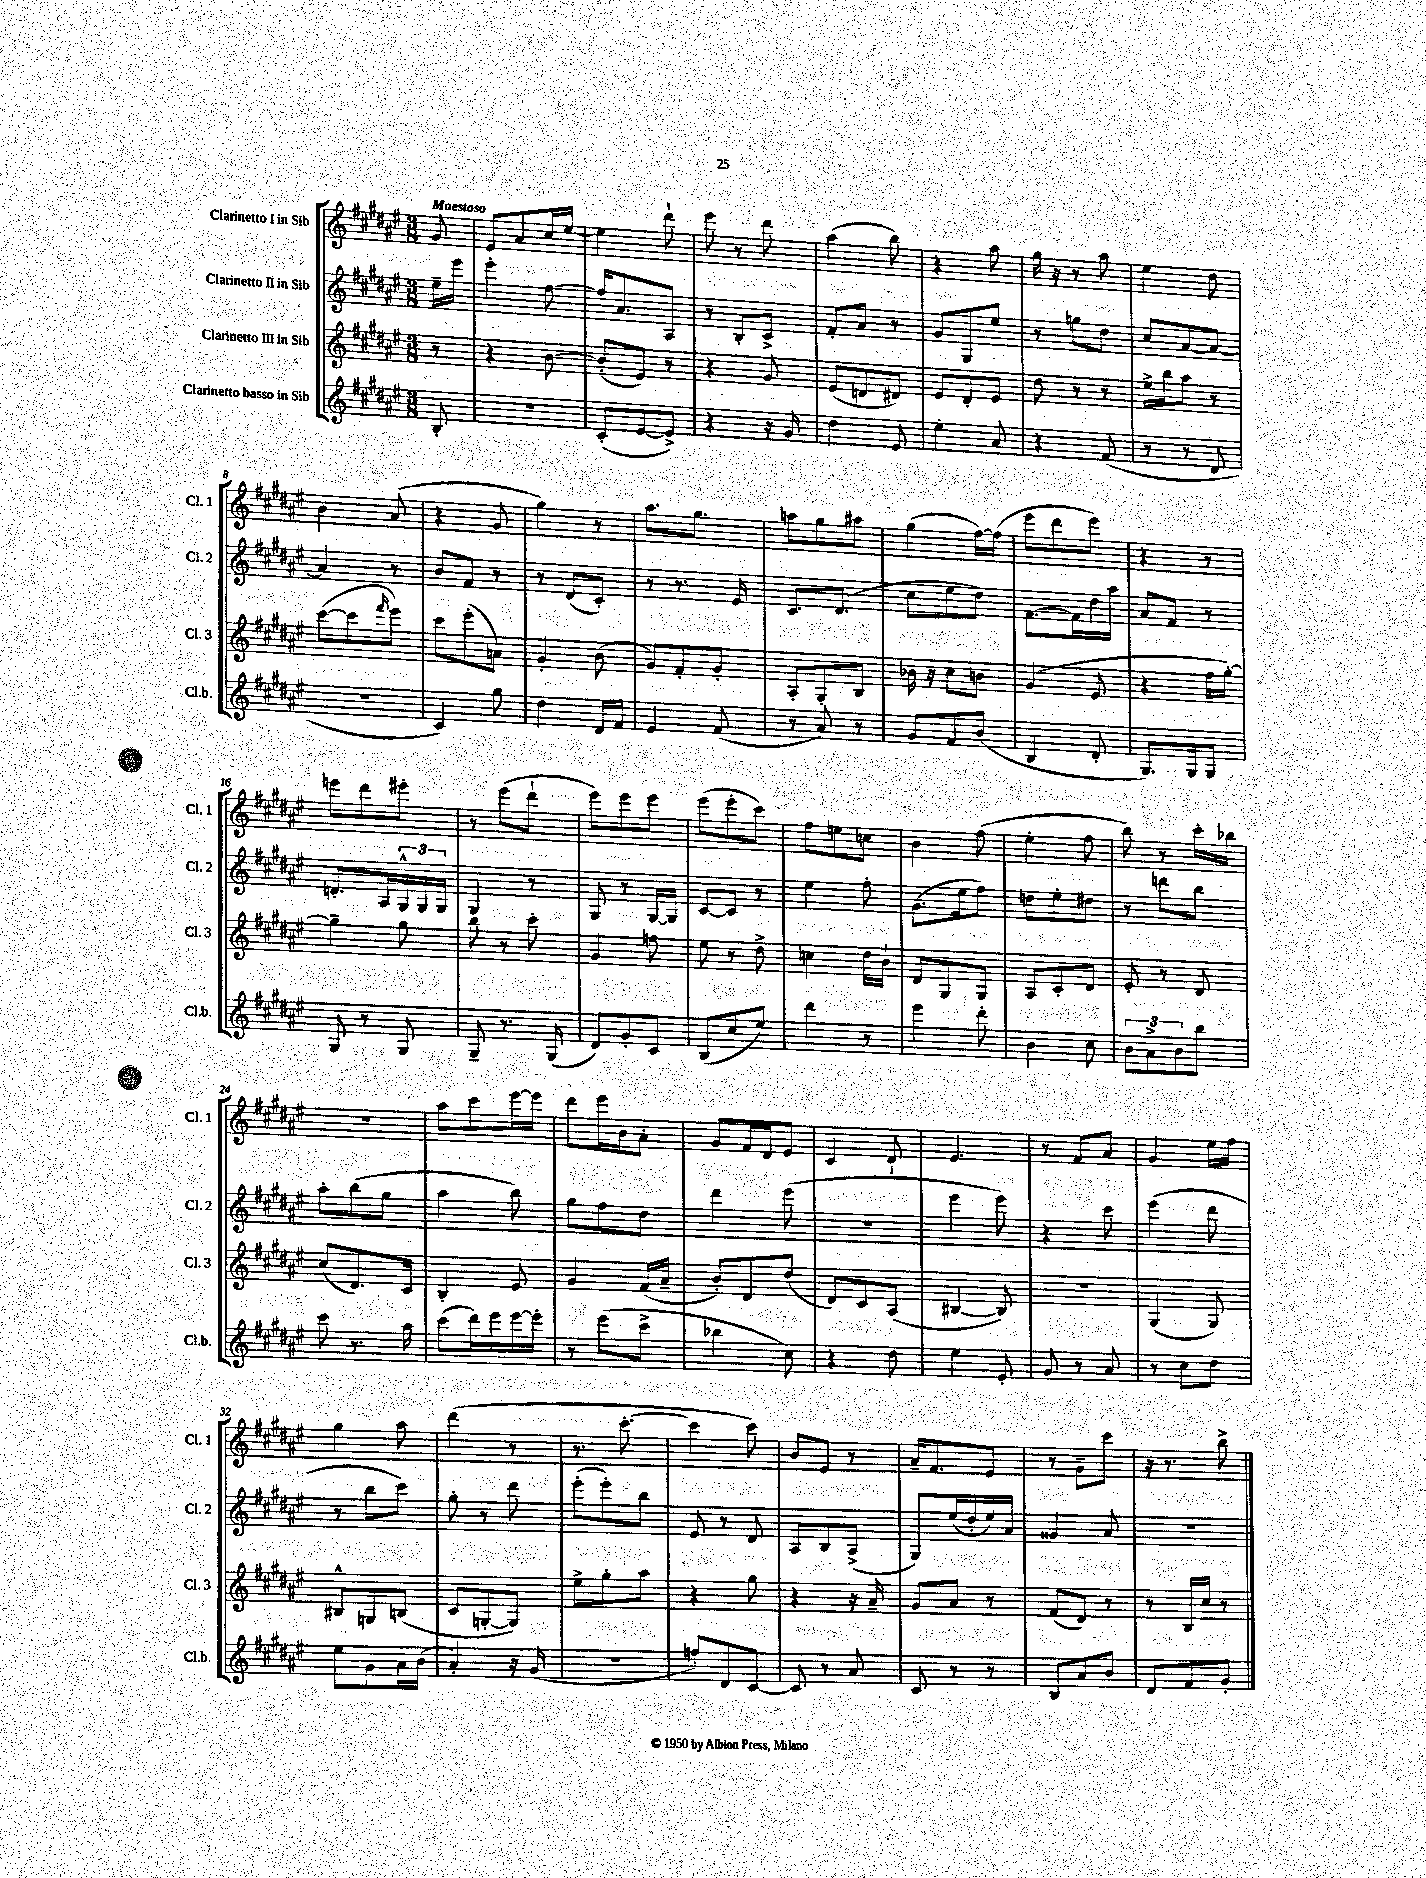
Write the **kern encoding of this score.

**kern	**kern	**kern	**kern
*staff4	*staff3	*staff2	*staff1
*clefG2	*clefG2	*clefG2	*clefG2
*k[f#c#g#d#a#e#]	*k[f#c#g#d#a#e#]	*k[f#c#g#d#a#e#]	*k[f#c#g#d#a#e#]
*M3/8	*M3/8	*M3/8	*M3/8
8B'	8r	16ee#~	8g#
.	.	16eee#	.
=	=	=	=
4.r	4r	4eee#'	8e#
.	.	.	8a#
.	[8b	[8ff#	16cc#
.	.	.	[16ee#
=	=	=	=
(8c#'	(8b']	16ff#]	4ee#]
.	.	8.a#	.
[8e#	8e#)	.	.
8e#^])	8r	8A#	8ddd#`
=	=	=	=
4r	4r	8r	8eee#
.	.	8B'	8r
16r	8g#	8c#^	8ddd#
16g#	.	.	.
=	=	=	=
4dd#	(8e#	8f#'	(4aa#
.	8d	8a#	.
8e#	8d#)	8r	8bb)
=	=	=	=
4ee#'	8e#	8g#	4r
.	8d#'	8G#	.
8a#	8e#	8ee#	8aa#
=	=	=	=
4r	8dd#	8r	16gg#
.	.	.	16r
.	8r	8gg	8r
(8f#	8r	8dd#	8aa#
=	=	=	=
8r	16ee#^	8cc#	4ee#
.	16bb	.	.
8r	8aa#	[8a#	.
8d#	8r	8a#_	8dd#
=	=	=	=
4.r	([8ccc#	4a#]	4b
.	8ccc#]	.	.
.	16qqfff#	.	.
.	8eee#)	8r	(8a#
=	=	=	=
4c#)	8ccc#	8b	4r
.	(8eee#'	8f#	.
8gg#	8a)	8r	8g#
=	=	=	=
4dd#	4g#'	8r	4gg#)
.	.	(8d#	.
16d#	(8b	8c#')	8r
16f#	.	.	.
=	=	=	=
4e#	8g#)	8r	8.aa#
.	8f#'	8.r	.
.	.	.	8.gg#
(8f#	8g#'	.	.
.	.	16e#	.
=	=	=	=
8r	8A#'	8.c#	8aa
8a#)	8G#'	.	8gg#
.	.	(8.d#	.
8r	8B	.	8aa#
=	=	=	=
8g#	16b-	8cc#	(4gg#
.	16r	.	.
8f#	8cc#	8ee#	.
(8b	8b	8dd#)	[16ff#)
.	.	.	(16ff#]
=	=	=	=
4B	(4g#	[8.f#	8eee#
.	.	.	8ddd#
.	.	16f#]	.
8d#'	8e#	16dd#	8eee#)
.	.	16aa#	.
=	=	=	=
8.G#)	4r	8a#	4r
.	.	8f#	.
16G#	.	.	.
8G#	16ff#	8r	8r
.	[16gg#')	.	.
=	=	=	=
8G#	4gg#~]	8.d'	8eee
8r	.	.	8ddd#
.	.	16A#	.
8G#	8gg#	24G#^^	8eee#'
.	.	24G#	.
.	.	24G#	.
=	=	=	=
8G#~	8bb	4G#	8r
8.r	8r	.	(8eee#
.	8ccc#'	8r	8ddd#`
(16G#	.	.	.
=	=	=	=
8d#)	4g#	8G#	8eee#)
8g#'	.	8r	8eee#
8c#	8ff	[16G#	8eee#
.	.	16G#]	.
=	=	=	=
(8B	8ee#	[8c#	(8eee#
8cc#	8r	8c#]	8eee#'
8ee#)	8dd#^	8r	8ccc#)
=	=	=	=
4ddd#	4cc	4ee#	8ff#
.	.	.	8ee
8r	16dd#	8ff#'	8cc
.	16b`	.	.
=	=	=	=
4eee#	8d#	(8.g#	4b
.	8G#	.	.
.	.	16ee#	.
8ddd#'	8G#	8ff#)	(8ff#
=	=	=	=
4b	8A#	8dd	4ee#'
.	8c#'	8ee#'	.
8cc#	8d#	8dd#	8ff#
=	=	=	=
12b	8e#'	8r	8bb)
12a#^	.	.	.
.	8r	8ddd	8r
12b	.	.	.
8bb	8d#	8bb	16ccc#'
.	.	.	16bb-
=	=	=	=
8ccc#	(8cc#	8aa#'	4.r
8.r	8.d#)	(8bb	.
.	.	8gg#	.
16aa#	16c#	.	.
=	=	=	=
(8ccc#	4B'	4aa#	8aa#
16ddd#)	.	.	8ccc#
16eee#	.	.	.
[16eee#	8e#	8bb)	[16eee#
16eee#']	.	.	16eee#]
=	=	=	=
8r	4g#	8gg#	8ddd#
(8eee#	.	8ff#	16eee#
.	.	.	16b
8ccc#^	(16f#	8dd#	8a#'
.	16a#~	.	.
=	=	=	=
4bb-	8b')	4ddd#	8g#
.	8d#	.	16f#
.	.	.	16d#
8cc#)	(8dd#	(8eee#	8e#
=	=	=	=
4r	8d#)	4.r	4c#
.	8c#	.	.
8dd#	(8A#	.	8d#`
=	=	=	=
4ee#	[4B#	4eee#	4.e#
8e#'	8B#])	8eee#)	.
=	=	=	=
8g#	4.r	4r	8r
8r	.	.	8f#
8a#	.	8ccc#	8a#
=	=	=	=
8r	(4G#	(4eee#	4g#
8cc#	.	.	.
8dd#	8G#)	8ddd#	16ee#
.	.	.	16ff#
=	=	=	=
8ee#	8B#^^	8r	4gg#
8g#	8G	8bb	.
16a#	(8B	8ccc#)	8aa#
(16b	.	.	.
=	=	=	=
4a#')	8c#	8gg#'	(4ddd#
.	[8G'	8r	.
16r	8G])	8ddd#	8r
(16g#	.	.	.
=	=	=	=
4.r	8ee#^	(8eee#'	8.r
.	8gg#'	8eee#')	.
.	.	.	[8.ccc#'
.	8aa#	8bb	.
=	=	=	=
8ff')	4r	8e#	4ccc#]
8d#	.	8r	.
[8c#	8gg#	8d#	8ccc#)
=	=	=	=
8c#]	4r	8A#	8b
8r	.	8B	8e#
8a#	16r	(8A#^	8r
.	16a#~	.	.
=	=	=	=
8c#	8g#	8G#)	16a#~
.	.	.	8.f#
8r	8a#	(16ee#	.
.	.	16dd#'	.
8r	8r	16ee#)	8e#
.	.	16a#	.
=	=	=	=
8B	(8f#	4g##	8r
8a#	8d#)	.	8g#~
8b	8r	8a#	8ccc#
=	=	=	=
8d#	8r	4.r	16r
.	.	.	8.r
8f#	16B	.	.
.	16cc#	.	.
8g#'	8r	.	8bb^
==	==	==	==
*-	*-	*-	*-
